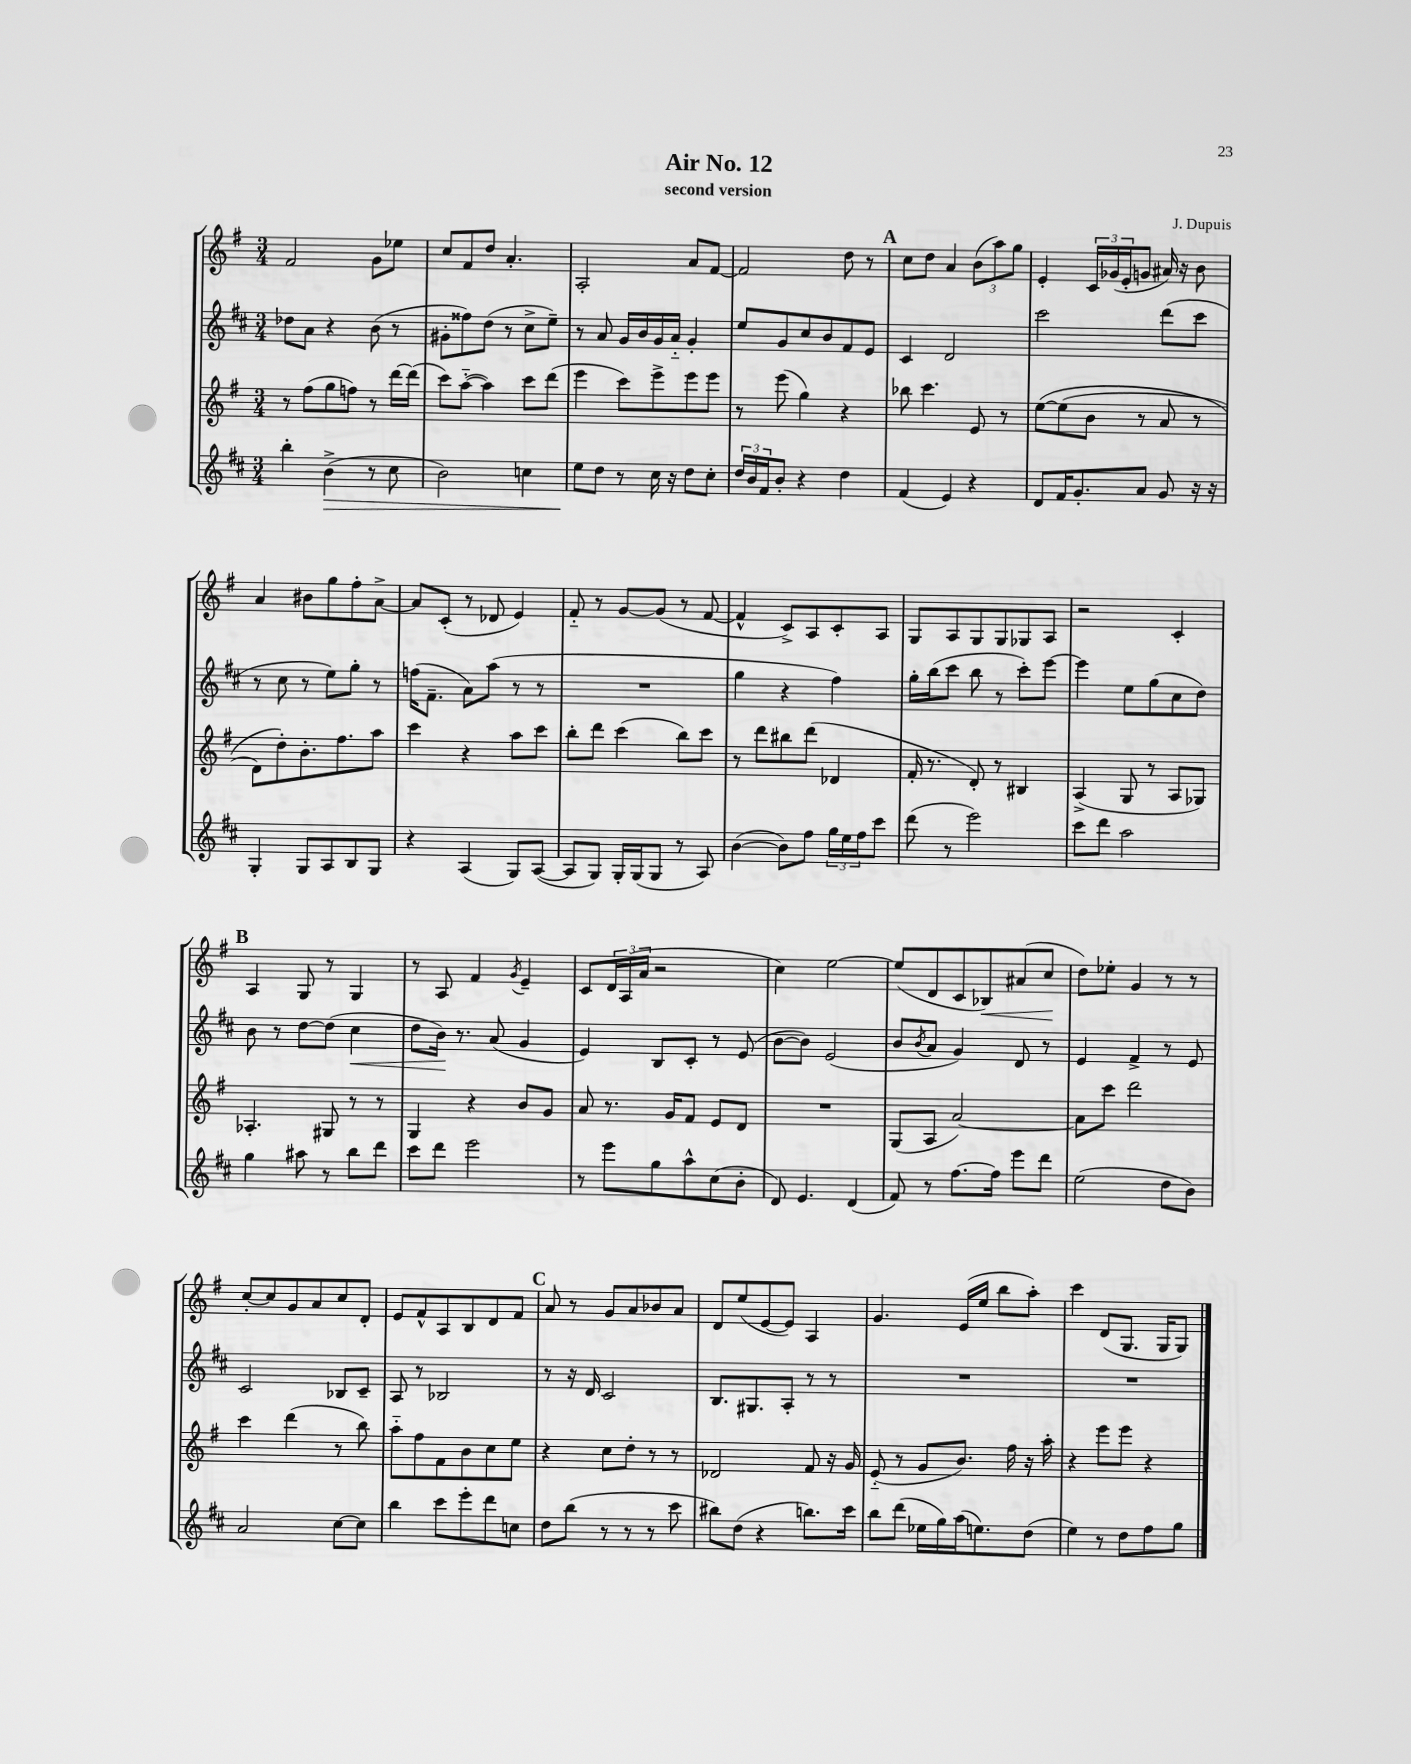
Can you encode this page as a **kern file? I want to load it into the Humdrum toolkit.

**kern	**dynam	**kern	**kern	**dynam	**kern	**dynam
*part4	*part4	*part3	*part2	*part2	*part1	*part1
*staff4	*staff4	*staff3	*staff2	*staff2	*staff1	*staff1
*clefG2	*	*clefG2	*clefG2	*	*clefG2	*
*k[f#c#]	*	*k[f#]	*k[f#c#]	*	*k[f#]	*
*M3/4	*	*M3/4	*M3/4	*	*M3/4	*
=1	=1	=1	=1	=1	=1	=1
4bb'\	.	8r	8dd-X\L	.	2f#/	.
.	.	(8ff#\L	8a\J	.	.	.
!	!LO:HP:b	!	!	!	!	!
(4b^\	>	8gg\	4r	.	.	.
.	.	8ffn\J)	.	.	.	.
8r	.	8r	(8b\	.	8g\L	.
8cc#\	.	[16ddd\LL	8r	.	8ee-X\J	.
.	.	(16ddd\JJ]	.	.	.	.
=2	=2	=2	=2	=2	=2	=2
2b\)	.	8ccc\L)	8g#X'\L	.	8cc/L	.
.	.	([8aa\J	8ff##X\)	.	8f#/	.
.	.	4aa\])	(8dd\J	.	8dd/J	.
.	.	.	8r	.	4.a'/	.
4ccn\	.	8ccc\L	8cc#^\L	.	.	.
.	.	(8ddd\J	8ee~\J)	.	.	.
=3	=3	=3	=3	=3	=3	=3
8ee\L	.	4eee\	8r	.	2A'/	.
8dd\J	]	.	8a/	.	.	.
8r	.	8ccc\L)	16g/LL	.	.	.
.	.	.	16b/	.	.	.
16cc#\	.	8eee^\	16g/	.	.	.
16r	.	.	16a/JJ	.	.	.
8dd\L	.	8eee\	4g'/	.	8a/L	.
8cc#'\J	.	8eee\J	.	.	[8f#/J	.
=4	=4	=4	=4	=4	=4	=4
24dd/LL	.	8r	8ee/L	.	2f#/]	.
24b/	.	.	.	.	.	.
24f#/J	.	.	.	.	.	.
8b'/J	.	(8eee\	8g/	.	.	.
4r	.	4gg\)	8cc#/	.	.	.
.	.	.	8b/	.	.	.
4dd\	.	4r	8f#/	.	8dd\	.
.	.	.	8e/J	.	8r	.
!!LO:REH:place=s1:t=A
=5	=5	=5	=5	=5	=5	=5
(4f#/	.	8bb-X\	4c#/	.	8cc\L	.
.	.	4.ccc\	.	.	8dd\J	.
4e/)	.	.	2d/	.	4a/	.
4r	.	8e/	.	.	(12b\L	.
.	.	.	.	.	12aa\)	.
.	.	8r	.	.	.	.
.	.	.	.	.	12gg\J	.
=6	=6	=6	=6	=6	=6	=6
8d/L	.	([8ee\L	2ccc#\	.	4e'/	.
16f#/K	.	(8ee\]	.	.	.	.
8.g'/	.	.	.	.	.	.
.	.	8b\J	.	.	24c/LL	.
.	.	.	.	.	(24g-X/	.
.	.	.	.	.	24e'/J	.
8a/J	.	8r	.	.	8gn/J	.
8g/	.	8a/	(8ddd\L	.	16a#X/)	.
.	.	.	.	.	16r	.
16r	.	8r	8ccc#\J	.	8b\	.
16r	.	.	.	.	.	.
!!LO:LB:g=z
=7	=7	=7	=7	=7	=7	=7
4G'/	.	8d\L)	8r	.	4a/	.
.	.	8dd'\)	8cc#\	.	.	.
8G/L	.	8.b'\	8r	.	8b#X\L	.
8A/	.	.	8ee\L)	.	8gg\	.
.	.	8.ff#\	.	.	.	.
8B/	.	.	8gg'\J	.	8ff#'\	.
8G/J	.	8aa\J	8r	.	[8a^\J	.
=8	=8	=8	=8	=8	=8	=8
4r	.	4ccc\	(16ffn\KL	.	8a/L]	.
.	.	.	8.f#~\J	.	.	.
.	.	.	.	.	(8c'/J	.
(4A/	.	4r	8a\L)	.	8r	.
.	.	.	(8aa\J	.	8d-X/	.
8G/L)	.	8aa\L	8r	.	4e/)	.
([8A/J	.	8ccc\J	8r	.	.	.
=9	=9	=9	=9	=9	=9	=9
8A/L]	.	8bb'\L	2.r	.	8f#/	.
8G/J)	.	8ddd\J	.	.	8r	.
16G'/LL	.	(4ccc\	.	.	[8g/L	.
(16G/J	.	.	.	.	.	.
8G/J	.	.	.	.	(8g/J]	.
8r	.	8bb\L)	.	.	8r	.
8A/)	.	8ccc\J	.	.	[8f#/	.
=10	=10	=10	=10	=10	=10	=10
([4b\	.	8r	4gg\	.	4f#^^/]	.
.	.	8ddd\L	.	.	.	.
8b\L])	.	8bb#X\	4r	.	8c^/L)	.
8ff#\J	.	(8ddd\J	.	.	8A/	.
24gg\LL	.	4d-X/	4ff#\)	.	8c'/	.
24ee\	.	.	.	.	.	.
24ff#\J	.	.	.	.	.	.
8ccc#\J	.	.	.	.	8A/J	.
=11	=11	=11	=11	=11	=11	=11
(8ddd\	.	16f#'/	16gg'\LL	.	8G/L	.
.	.	8.r	(16bb\J	.	.	.
8r	.	.	8ccc#\J	.	8A/	.
2eee\)	.	8d'/)	8bb\	.	8G/	.
.	.	8r	8r	.	8G/	.
.	.	4B#X/	8ccc#'\L)	.	8G-X/	.
.	.	.	[8eee\J	.	8A/J	.
=12	=12	=12	=12	=12	=12	=12
8ccc#\L	.	(4A^/	4eee\]	.	2r	.
8ddd\J	.	.	.	.	.	.
2aa\	.	8G/	8ee\L	.	.	.
.	.	8r	(8gg\	.	.	.
.	.	8A/L	8cc#\	.	4c'/	.
.	.	8G-X/J)	8dd\J)	.	.	.
!!LO:LB:g=z
!!LO:REH:place=s1:t=B
=13	=13	=13	=13	=13	=13	=13
4gg\	.	4.A-X'/	8b\	.	4A/	.
.	.	.	8r	.	.	.
8aa#X\	.	.	[8dd\L	.	8G/	.
8r	.	8G#X/	(8dd\J]	.	8r	.
!	!	!	!	!LO:HP:b	!	!
8bb\L	.	8r	4cc#\	<	4G/	.
8ddd\J	.	8r	.	.	.	.
=14	=14	=14	=14	=14	=14	=14
8ccc#\L	.	4G/	8dd\L	.	8r	.
8ddd\J	.	.	16b\Jk)	.	8A/	.
.	.	.	8.r	[	.	.
2eee\	.	4r	.	.	4f#/	.
.	.	.	(8a/	.	.	.
.	.	.	.	.	8qg/	.
.	.	8b/L	4g/	.	4e~/	.
.	.	8g/J	.	.	.	.
=15	=15	=15	=15	=15	=15	=15
8r	.	8a/	4e/)	.	8c/L	.
8eee\L	.	8.r	.	.	24d/L	.
.	.	.	.	.	(24A/	.
.	.	.	.	.	24a/JJ	.
8gg\	.	.	8B/L	.	2r	.
.	.	16g/KL	.	.	.	.
8aa^^\	.	8f#/J	8c#'/J	.	.	.
(8cc#\	.	8e/L	8r	.	.	.
8b'\J	.	8d/J	(8e/	.	.	.
=16	=16	=16	=16	=16	=16	=16
8d/)	.	2.r	[8b\L	.	4cc\)	.
4.e/	.	.	8b\J])	.	.	.
.	.	.	(2e/	.	[2ee\	.
(4d/	.	.	.	.	.	.
=17	=17	=17	=17	=17	=17	=17
8f#/)	.	(8G/L	8b/L	.	(8ee/L]	.
.	.	.	8qb/	.	.	.
8r	.	8A/J	8a/J	.	8d/	.
[8.ff#\L	.	[2a/)	4g/)	.	8c/	.
!	!	!	!	!	!	!LO:HP:b
.	.	.	.	.	8B-X/)	<
16ff#\Jk]	.	.	.	.	.	.
8eee\L	.	.	8d/	.	(8a#X/	.
8ddd\J	.	.	8r	.	8cc/J	.
.	.	.	.	.	.	[
=18	=18	=18	=18	=18	=18	=18
(2ee\	.	8a\L]	4e/	.	8dd\L)	.
.	.	8ccc\J	.	.	8ee-X'\J	.
.	.	2ddd\	4f#^/	.	4g/	.
8dd\L	.	.	8r	.	8r	.
8b\J)	.	.	8e/	.	8r	.
!!LO:LB:g=z
=19	=19	=19	=19	=19	=19	=19
2a/	.	4ccc\	2c#/	.	[8cc'/L	.
.	.	.	.	.	8cc/]	.
.	.	(4ddd\	.	.	8g/	.
.	.	.	.	.	8a/	.
[8cc#\L	.	8r	8B-X/L	.	8cc/	.
8cc#\J]	.	8bb\)	8c#~/J	.	8d'/J	.
=20	=20	=20	=20	=20	=20	=20
4bb\	.	8aa\L	8A/	.	8e/L	.
.	.	8ff#\	8r	.	8f#^^/	.
8ccc#\L	.	8f#\	2B-X/	.	8A/	.
8eee'\	.	8b\	.	.	8B/	.
8ddd\	.	8cc\	.	.	8d/	.
8ccn\J	.	8ee\J	.	.	8f#/J	.
!!LO:REH:place=s1:t=C
=21	=21	=21	=21	=21	=21	=21
8dd\L	.	4r	8r	.	8a/	.
(8bb\J	.	.	16r	.	8r	.
.	.	.	16d/	.	.	.
8r	.	8cc\L	2c#/	.	8g/L	.
8r	.	8dd'\J	.	.	8a/	.
8r	.	8r	.	.	8b-X/	.
8ccc#\	.	8r	.	.	8a/J	.
=22	=22	=22	=22	=22	=22	=22
8bb#X\L)	.	2d-X/	8.B/L	.	8d/L	.
(8dd\J	.	.	.	.	(8ee/	.
.	.	.	8.G#X/	.	.	.
4r	.	.	.	.	[8e/	.
.	.	.	8A'/J	.	8e/J])	.
8.bbn\L)	.	8f#/	8r	.	4A/	.
.	.	16r	8r	.	.	.
16ccc#\Jk	.	16g/	.	.	.	.
=23	=23	=23	=23	=23	=23	=23
8bb\L	.	(8e/	2.r	.	4.g/	.
(8ddd\J	.	8r	.	.	.	.
16ee-X\LL	.	8g/L	.	.	.	.
16gg\)	.	.	.	.	.	.
(16aa\J	.	8.b/J)	.	.	(16e/LL	.
8.een\)	.	.	.	.	16ee/JJ	.
.	.	.	.	.	8bb\L	.
.	.	16ff#\	.	.	.	.
(8dd\J	.	16r	.	.	8aa'\J)	.
.	.	16aa'\	.	.	.	.
=24	=24	=24	=24	=24	=24	=24
4ee\)	.	4r	2.r	.	4ccc\	.
8r	.	8eee\L	.	.	(8d/L	.
8dd\L	.	8eee\J	.	.	8.G/J	.
8ff#\	.	4r	.	.	.	.
.	.	.	.	.	16G/KL	.
8gg\J	.	.	.	.	8G/J)	.
==	==	==	==	==	==	==
*-	*-	*-	*-	*-	*-	*-
